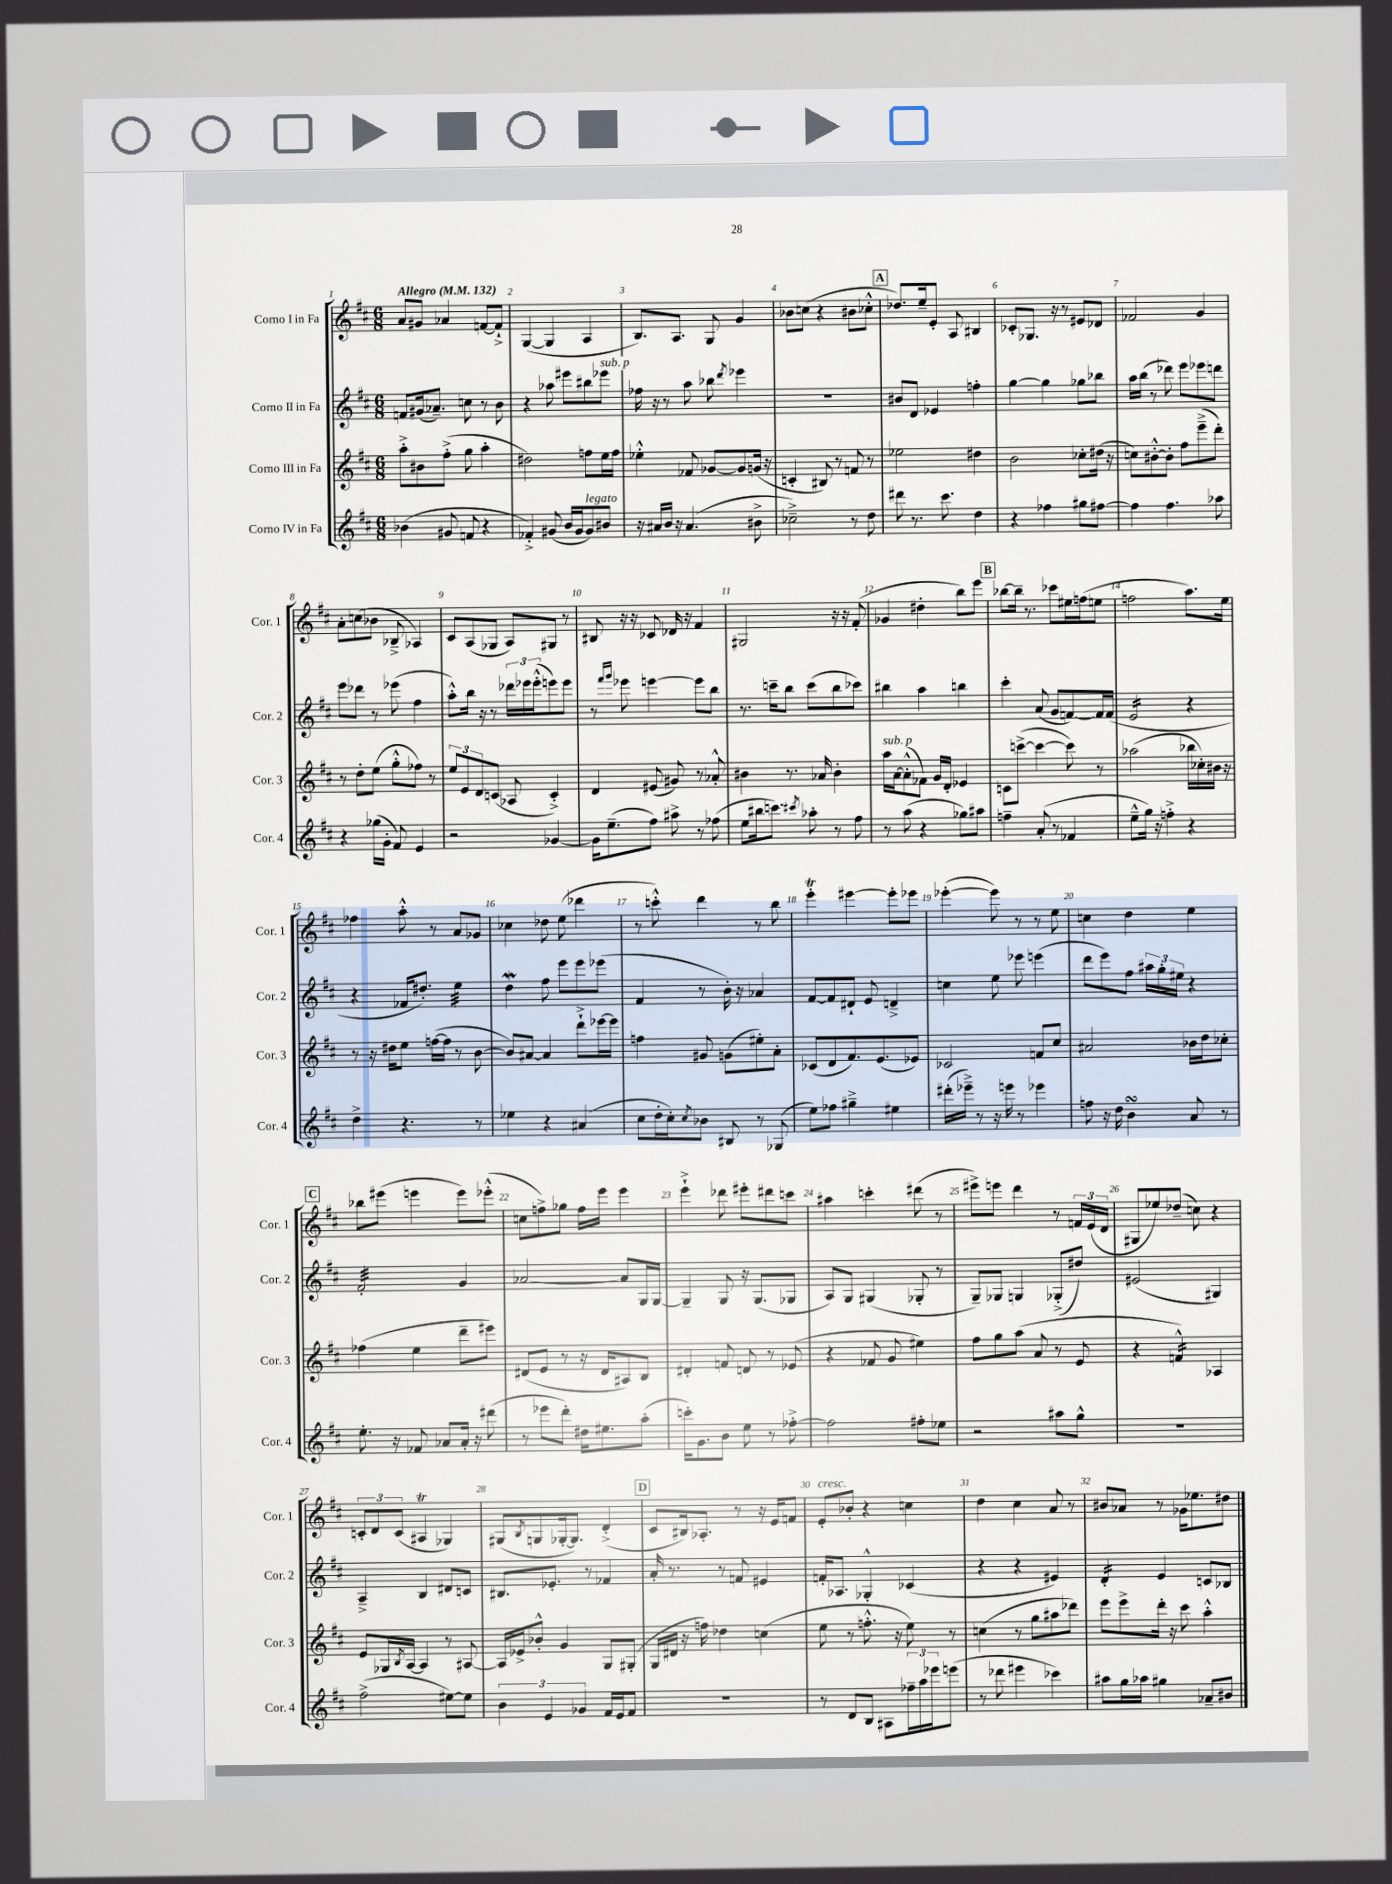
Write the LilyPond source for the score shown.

<<
\new StaffGroup <<
\new Staff = "s0" \with { instrumentName = "Corno I in Fa" shortInstrumentName = "Cor. 1" } {
    \clef treble \key d \major \numericTimeSignature \time 6/8 \tempo "Allegro" 4 = 132
    a'8 gis'8 aes'4 f'8~ f'8-!-> |
    g4~( g4 a4 |
    b8.) a8. g8 g'4 |
    bes'8 c''8( r4 bis'8 ces''8-.-^ |
    \mark \markup { \box "A" } des''8.) e''16-- e'8-. a8 bis4 |
    ces'8-. ges8. r16 r8 eis'8 des'8 |
    fes'2 g'4 |
    a'8-. c''8( bes'8 bes8---> aes4) |
    cis'8 a8( ges8 a8) gis8 r8 |
    bis8 r16 r16 ces'8 des'16 r16 fis'4 |
    gis2 r16 r16 fis'8-.( |
    ges'4 dis''4-. b''8) e'''8 |
    \mark \markup { \box "B" } bes''8~ bes''16-- r8. ces'''8 eis''16 f''16( e''8 |
    f''2 a''8.) e''16 |
    fes''4 a''8-.-^ r8 a'8 ges'8 |
    ces''4 des''8 e''8( des'''4 |
    r8 c'''8-.-^) d'''4 r8 b''8 |
    e'''4-.\trill eis'''4~ eis'''8-. ees'''8 |
    ees'''4~-.( ees'''8) r8 r8 e''8 |
    c''4 d''4 e''4 |
    \mark \markup { \box "C" } bes''8 eis'''8( e'''4 e'''8) ees'''8-.-^( |
    c''8 f''8->) ges''8 f''16 e'''16 e'''4 |
    e'''4-!-> des'''8 eis'''8-. dis'''8 c'''8 |
    ais''4 c'''4-. dis'''8( r8 |
    eis'''8->) e'''8 d'''4 r8 \tuplet 3/2 { f'16 e'16( d'16 } |
    gis8 ees''8) des''8--( c''8) r4 |
    \tuplet 3/2 { c'8-. d'8 c'8( } ais4\trill ges4) |
    gis8( \acciaccatura { b8 } g8 ges16~-. ges8.) d'4-.->( |
    \mark \markup { \box "D" } cis'8 bis16) aes8.-. r8 r16 e'16 f'8 |
    e'8-.^\markup { \italic "cresc." } bes'8-. r4 c''4 |
    d''4 cis''4 a'8 r8 |
    bis'8 aes'8 r8 ges'16 ees''8. dis''8 \bar "|." |
}
\new Staff = "s1" \with { instrumentName = "Corno II in Fa" shortInstrumentName = "Cor. 2" } {
    \clef treble \key d \major \numericTimeSignature \time 6/8
    f'8 gis'16( aes'8.--) c''8 r8 b'8 |
    r4 aes''8 eis'''8 bis''8 ees'''8^\markup { \italic "sub. p" } |
    fes''16 r16 r8 a''8 bes''8 \acciaccatura { d'''8 } ees'''4 |
    R2. |
    \mark \markup { \box "A" } bis'8 d'8 ees'4 f''4-. |
    g''4~ g''4 ges''8 bes''8 |
    a''16 b''16( r8 des'''8) e'''8 ees'''8 d'''8 |
    e'''8 des'''8 r8 ees'''8( fis''4 |
    a''8-.-^) b''16 r16 r8 \tuplet 3/2 { des'''16 ees'''16 ees'''16-.-^( } e'''8) e'''8 |
    r8 \grace { fis'''16 g'''16 } ees'''8 e'''4~ e'''8 b''8 |
    r8. c'''16-- b''8 c'''8( b''8 ces'''8) |
    bis''4 a''4 b''4 |
    \mark \markup { \box "B" } cis'''4-. a'8( g'8 f'8~) f'16 f'16( |
    e'2:16 r4 |
    r4 fes'16 dis''8.-.) e''4:32 |
    d''4\mordent fis''8 e'''8 e'''8 ees'''8( |
    fis'4 r8 b'16-.) r16 aes'4 |
    fis'8~ fis'8 dis'8-! e'8 d'4---> |
    c''4 e''8 ees'''8 e'''4( |
    d'''8 e'''8) fis''8 \tuplet 3/2 { ais''16 g''16-. eis''16 } r4 |
    \mark \markup { \box "C" } fis'2:32-. g'4 |
    aes'2~ aes'8 g16 g16~ |
    g4-- g8 r16 g8.( ges8 |
    a8) g8 gis4( ges8-. r8 |
    g8--) ges8 g4 ges8-.->( dis''8) |
    eis'2( gis4) |
    a4---> b4 dis'8 c'8 |
    bis8. ees'8.-. r8 fes'4 |
    \mark \markup { \box "D" } a'16-. r8. r8 f'8 eis'4 |
    f'16-. aes8. ges4-.-^ ces'4( |
    r4 r4 eis'4) |
    d'4:16-. e'4 c'8 bes8 \bar "|." |
}
\new Staff = "s2" \with { instrumentName = "Corno III in Fa" shortInstrumentName = "Cor. 3" } {
    \clef treble \key d \major \numericTimeSignature \time 6/8
    a''8-.-> bis'8 fis''8-.->( g''8 a''4-. |
    dis''2) f''8 e''16 f''16 |
    ees''4-.-^ fes'8 ges'8~ ges'8 g'16( r16 |
    c'4-. bis8) r8 f'8 r8 |
    \mark \markup { \box "A" } ees''2 dis''4 |
    b'2 ces''8-. dis''16( r16 |
    c''8) bis'8~-.-^ bis'8-. fis''8 e'''8--->( d'''8-.) |
    r8 d''8-. e''8( g''8-.-^ fes''8) r8 |
    \tuplet 3/2 { e''8 e'8 d'8 } c'8( aes8 c'4-.->) |
    d'4 eis'8( gis'8) r8 aes'8-.-^ |
    bis'4 r8. aes'16 bis'4-. |
    a''16^\markup { \italic "sub. p" } a'16~ a'8-.-^( fes'8) g'16 d'16-. ees'4 |
    \mark \markup { \box "B" } c'8 c'''8~->( c'''4~ c'''8) r8 |
    aes''2( bes''16 ces''16-.) bis'16 r16 |
    r8 r16 dis''16 e''8 f''16~( f''16 r8 b'8~ |
    b'8) ais'8~ ais'4 d'''8-!-> ees'''16~ ees'''16 |
    f''4 gis'8 g'8( eis''8-.) a'8-. |
    ces'8( d'8 fis'8.) e'8.( ees'8) |
    ces'2 f'8 cis''8 |
    ais'2 bes'16 d''16 ces''8-. |
    \mark \markup { \box "C" } fes''4( e''4 d'''8-- eis'''8) |
    dis'8( e'8 r8 r16 dis'16 ais8) b8 |
    dis'4-. f'8 d'8 r8 ees'8( |
    r4 fes'8 g'8 eis''4) |
    fis''8 g''8 a''8( a'8 r8 e'8 |
    r4 f'4:16-^) aes4 |
    e'8 ges16 \acciaccatura { b8 } a16~ a4 r8 ais8~ |
    ais16 ees'16-> bes'8-.-^ g'4 g8 gis8-.( |
    \mark \markup { \box "D" } g16 dis'16 r16 f''16) des''4 c''4( |
    e''8 r8 f''8.-.-^ r16 e''8) r8 |
    c''4( r8 g''8 ais''8 des'''8) |
    e'''8 e'''8-> d'''16-. r16 cis'''8 a''4-.-^ \bar "|." |
}
\new Staff = "s3" \with { instrumentName = "Corno IV in Fa" shortInstrumentName = "Cor. 4" } {
    \clef treble \key d \major \numericTimeSignature \time 6/8
    bes'4( gis'8 f'8 r4 |
    fes'4-.->) gis'8( b'16 gis'16 gis'8^\markup { \italic "legato" }) bis'8 |
    r16 ais'16 b'16 r16 ais'4.( bis'8-> |
    ces''2--->) r8 d''8 |
    \mark \markup { \box "A" } dis'''8 r8. cis'''8. d''4 |
    r4 fes''4 gis''8 fis''8~ |
    fis''4 fis''4. aes''8 |
    r4 ges''16( g'16-. fis'8) e'4 |
    r2 ges'4~ |
    ges'16 e''8.--( fis''8) ais''8-> r8 fes''8( |
    e''8 bis''16 c'''8.) \acciaccatura { cis'''8 } aes''8-. r8 fis''8 |
    r8 a''8( r4 ges''8) ais''8 |
    \mark \markup { \box "B" } f''4-- a'8-.( r8 fes'4 |
    e''8---^ g''16) r16 f''4-.-> r4 |
    d''4-> r4. r8 |
    ees''4 r4 ais'4( |
    cis''8 d''16-. cis''16-.) \acciaccatura { cis''8 } bes'8 bis8 r8 ges8( |
    e''8) fes''8 gis''4---> eis''4 |
    dis'''16-.( ees'''16--->) r8 r16 e'''16 r8 ees'''4 |
    f''8 r16 d''16 b'4\turn a'8 r8 |
    \mark \markup { \box "C" } e''8.-. r16 fes'8 aes'8 aes'16-. r16 dis'''8( |
    r8 ees'''8 d'''8-.) dis''16 eis''8. a''8-.( |
    c'''16-.) g'8. b'8 e''8 r8 fes''8~-.-> |
    fes''2 fis''8-. ees''8 |
    r2 ais''8 g''8-^ |
    R2. |
    fis''2->( eis''8~) eis''8 |
    \tuplet 3/2 { b'4 e'4 ges'4 } fis'16 e'16 fis'8 |
    \mark \markup { \box "D" } R2. |
    r8 d'8 b8 ais8 \tuplet 3/2 { fes''16-- a''16 ees'''16 } e'''8( |
    r8 des'''8 eis'''4 ces'''4) |
    ais''8 g''16 aes''16 gis''4 aes'8-- bis'8 \bar "|." |
}
>>
>>
\layout { \context { \Score \override BarNumber.break-visibility = ##(#f #t #t) barNumberVisibility = #all-bar-numbers-visible } }
